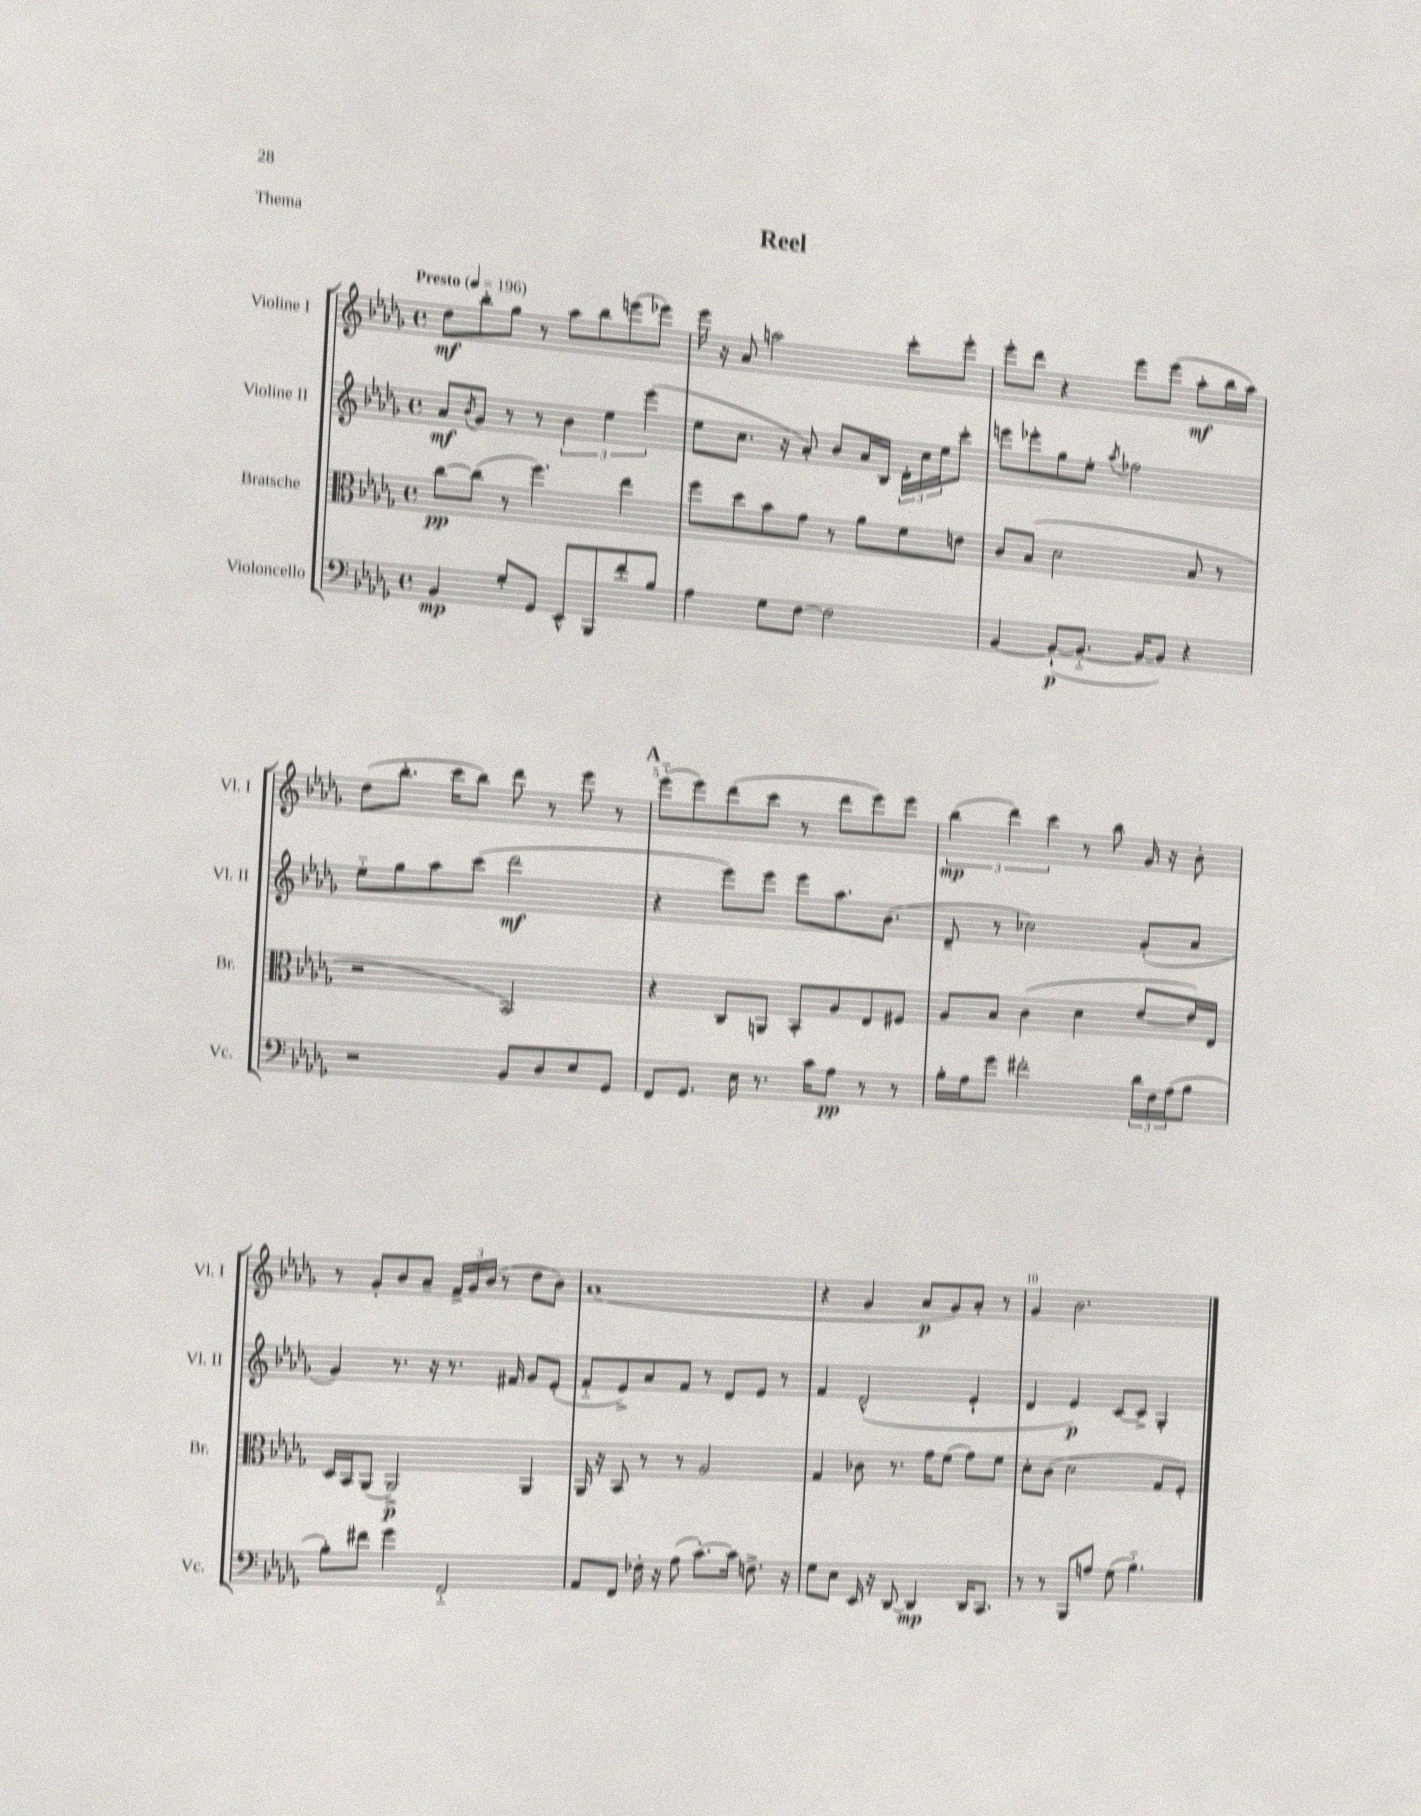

**kern	**dynam	**kern	**dynam	**kern	**dynam	**kern	**dynam
*part4	*part4	*part3	*part3	*part2	*part2	*part1	*part1
*staff4	*staff4	*staff3	*staff3	*staff2	*staff2	*staff1	*staff1
*I"Violoncello	*	*I"Bratsche	*	*I"Violine II	*	*I"Violine I	*
*I'Vc.	*	*I'Br.	*	*I'Vl. II	*	*I'Vl. I	*
*clefF4	*	*clefC3	*	*clefG2	*	*clefG2	*
*k[b-e-a-d-g-]	*	*k[b-e-a-d-g-]	*	*k[b-e-a-d-g-]	*	*k[b-e-a-d-g-]	*
*M4/4	*	*M4/4	*	*M4/4	*	*M4/4	*
*met(c)	*	*met(c)	*	*met(c)	*	*met(c)	*
*MM196	*	*MM196	*	*MM196	*	*MM196	*
=1	=1	=1	=1	=1	=1	=1	=1
!	!	!	!	!	!	!LO:TX:a:B:t=Presto	!
4BB-/	mp	[8cc\L	pp	8a-/L	mf	8dd-\L	mf
.	.	.	.	8qb-/	.	.	.
.	.	(8cc\J]	.	8g-/J	.	8bb-'\	.
8G-'/L	.	8r	.	8r	.	8gg-\J	.
8GG-/J	.	4.ff\)	.	8r	.	8r	.
8EE-^^/L	.	.	.	6b-\	.	8aa-\L	.
8BBB-/	.	.	.	.	.	8bb-\	.
.	.	.	.	6ee-\	.	.	.
8f'/	.	4ee-\	.	.	.	(8eeen\	.
.	.	.	.	(6eee-\	.	.	.
8B-/J	.	.	.	.	.	8eee-X\J)	.
=2	=2	=2	=2	=2	=2	=2	=2
4A-\	.	8ff\L	.	8ee-\L	.	16eee-\	.
.	.	.	.	.	.	16r	.
.	.	8dd-\	.	8.cc\J	.	8a-/	.
8G-\L	.	8b-\	.	.	.	2aan\	.
.	.	.	.	16r	.	.	.
[8F\J	.	8g-\J	.	8a-'/)	.	.	.
2F\]	.	8r	.	8b-/L	.	.	.
.	.	8a-\L	.	16a-/L	.	.	.
.	.	.	.	16B-/JJ	.	.	.
.	.	8f\	.	24d-'\LL	.	8ccc'\L	.
.	.	.	.	24cc\	.	.	.
.	.	.	.	24ee-\J	.	.	.
.	.	8en\J	.	8ccc'\J	.	8eee-'\J	.
=3	=3	=3	=3	=3	=3	=3	=3
[4BB-/	.	8c/L	.	8eeen\L	.	8eee-'\L	.
.	.	(8B-/J	.	8eee-X'\	.	8ddd-\J	.
(8BB-`/L_	p	2d-\	.	8gg-\	.	4r	.
8.BB-/J_	.	.	.	8ee-'\J	.	.	.
.	.	.	.	8qaa-/	.	.	.
.	.	.	.	2ff-X\	.	8eee-\L	.
16BB-/KL_	.	.	.	.	.	.	.
8BB-/J])	.	.	.	.	.	(8eee-\J	.
4r	.	8B-/	.	.	.	8aa-'\L	mf
.	.	8r	.	.	.	16bb-\L	.
.	.	.	.	.	.	16aa-\JJ)	.
!!LO:LB:g=z
=4	=4	=4	=4	=4	=4	=4	=4
2r	.	2r	.	8ee-\L	.	(8dd-\L	.
.	.	.	.	8gg-\	.	8.bb-'\J	.
.	.	.	.	8aa-\	.	.	.
.	.	.	.	.	.	16ccc\KL	.
.	.	.	.	(8ccc\J	.	8bb-\J)	.
8BB-/L	.	2BB-/)	.	2ddd-\	mf	8ddd-\	.
8D-/	.	.	.	.	.	8r	.
8E-/	.	.	.	.	.	8eee-\	.
8GG-/J	.	.	.	.	.	8r	.
!!LO:REH:place=s1:t=A
=5	=5	=5	=5	=5	=5	=5	=5
8FF/L	.	4r	.	4r	.	(8eee-\L	.
8.GG-/J	.	.	.	.	.	8eee-\)	.
.	.	8C/L	.	8eee-\L)	.	(8ddd-\	.
16E-\	.	.	.	.	.	.	.
8.r	.	8AAn/J	.	8eee-\J	.	8ccc\J	.
.	.	8BB-'/L	.	8eee-\L	.	8r	.
16c\KL	.	.	.	.	.	.	.
8A-\J	pp	8A-/	.	8.aa-\	.	8ddd-\L	.
8r	.	8E-/	.	.	.	8eee-\)	.
.	.	.	.	(8.b-\J	.	.	.
8r	.	8F#X/J	.	.	.	8eee-\J	.
=6	=6	=6	=6	=6	=6	=6	=6
16B-'\LL	.	8A-/L	.	8d-~/	.	(6bb-\	mp
16A-\J	.	.	.	.	.	.	.
8g-\J	.	8B-/J	.	8r	.	.	.
.	.	.	.	.	.	6ddd-\)	.
2f#X'\	.	(4c\	.	2cc-X\)	.	.	.
.	.	.	.	.	.	6ccc\	.
.	.	4d-\	.	.	.	8r	.
.	.	.	.	.	.	8bb-\	.
24d-\LL	.	[8e-/L	.	(8g-'/L	.	16g-/	.
24F\	.	.	.	.	.	.	.
.	.	.	.	.	.	16r	.
(24A-\J	.	.	.	.	.	.	.
8B-\J	.	16e-/L])	.	8a-/J	.	8b-'\	.
.	.	16E-/JJ	.	.	.	.	.
!!LO:LB:g=z
=7	=7	=7	=7	=7	=7	=7	=7
8B-'\L)	.	16D-/LL	.	4g-/)	.	8r	.
.	.	16BB-/J	.	.	.	.	.
8f#X\J	.	(8AA-/J	.	.	.	8g-'/L	.
4g-\	.	2AA-^/)	p	8.r	.	8b-/	.
.	.	.	.	.	.	8a-~/J	.
.	.	.	.	16r	.	.	.
2FF/	.	.	.	8.r	.	24f^/LL	.
.	.	.	.	.	.	24g-/	.
.	.	.	.	.	.	(24b-/JJ	.
.	.	.	.	.	.	8r	.
.	.	.	.	16f#X/	.	.	.
.	.	4AA-/	.	8g-/L	.	8dd-\L	.
.	.	.	.	(8e-'/J	.	8b-\J)	.
=8	=8	=8	=8	=8	=8	=8	=8
8AA-/L	.	16AA-/	.	8f/L	.	(1a-	.
.	.	16r	.	.	.	.	.
8FF/J	.	8BB-/	.	8e-^/)	.	.	.
16F-X'\	.	8r	.	8a-/	.	.	.
16r	.	.	.	.	.	.	.
(8A-\	.	8r	.	8f/J	.	.	.
[8.c'\L)	.	2A-/	.	8r	.	.	.
.	.	.	.	8d-/L	.	.	.
16c\Jk]	.	.	.	.	.	.	.
8.Fn^\	.	.	.	8e-/J	.	.	.
.	.	.	.	8r	.	.	.
16r	.	.	.	.	.	.	.
=9	=9	=9	=9	=9	=9	=9	=9
8G-\L	.	4G-/	.	4f/	.	4r	.
8E-\J	.	.	.	.	.	.	.
16EE-/	.	8c-X\	.	(2d-^^/	.	4g-/	.
16r	.	.	.	.	.	.	.
[8DD-/	.	8.r	.	.	.	.	.
4DD-/]	mp	.	.	.	.	8a-/L	p
.	.	16g-\KL	.	.	.	.	.
.	.	(8f\J	.	.	.	8g-/)	.
16DD-/KL	.	8g-\L)	.	4e-`/	.	8a-'/J	.
8.CC/J	.	.	.	.	.	.	.
.	.	8f\J	.	.	.	8r	.
=10	=10	=10	=10	=10	=10	=10	=10
8r	.	8d-'\L	.	4d-/	.	4g-/	.
8r	.	(8c\J	.	.	.	.	.
8BBB-/L	.	2d-\	.	4e-/)	p	2.b-\	.
8An/J	.	.	.	.	.	.	.
(8G-\	.	.	.	[8c/L	.	.	.
4.B-\)	.	.	.	8c^/J]	.	.	.
.	.	8G-/L	.	4G-'/	.	.	.
.	.	8F'/J)	.	.	.	.	.
==	==	==	==	==	==	==	==
*-	*-	*-	*-	*-	*-	*-	*-
